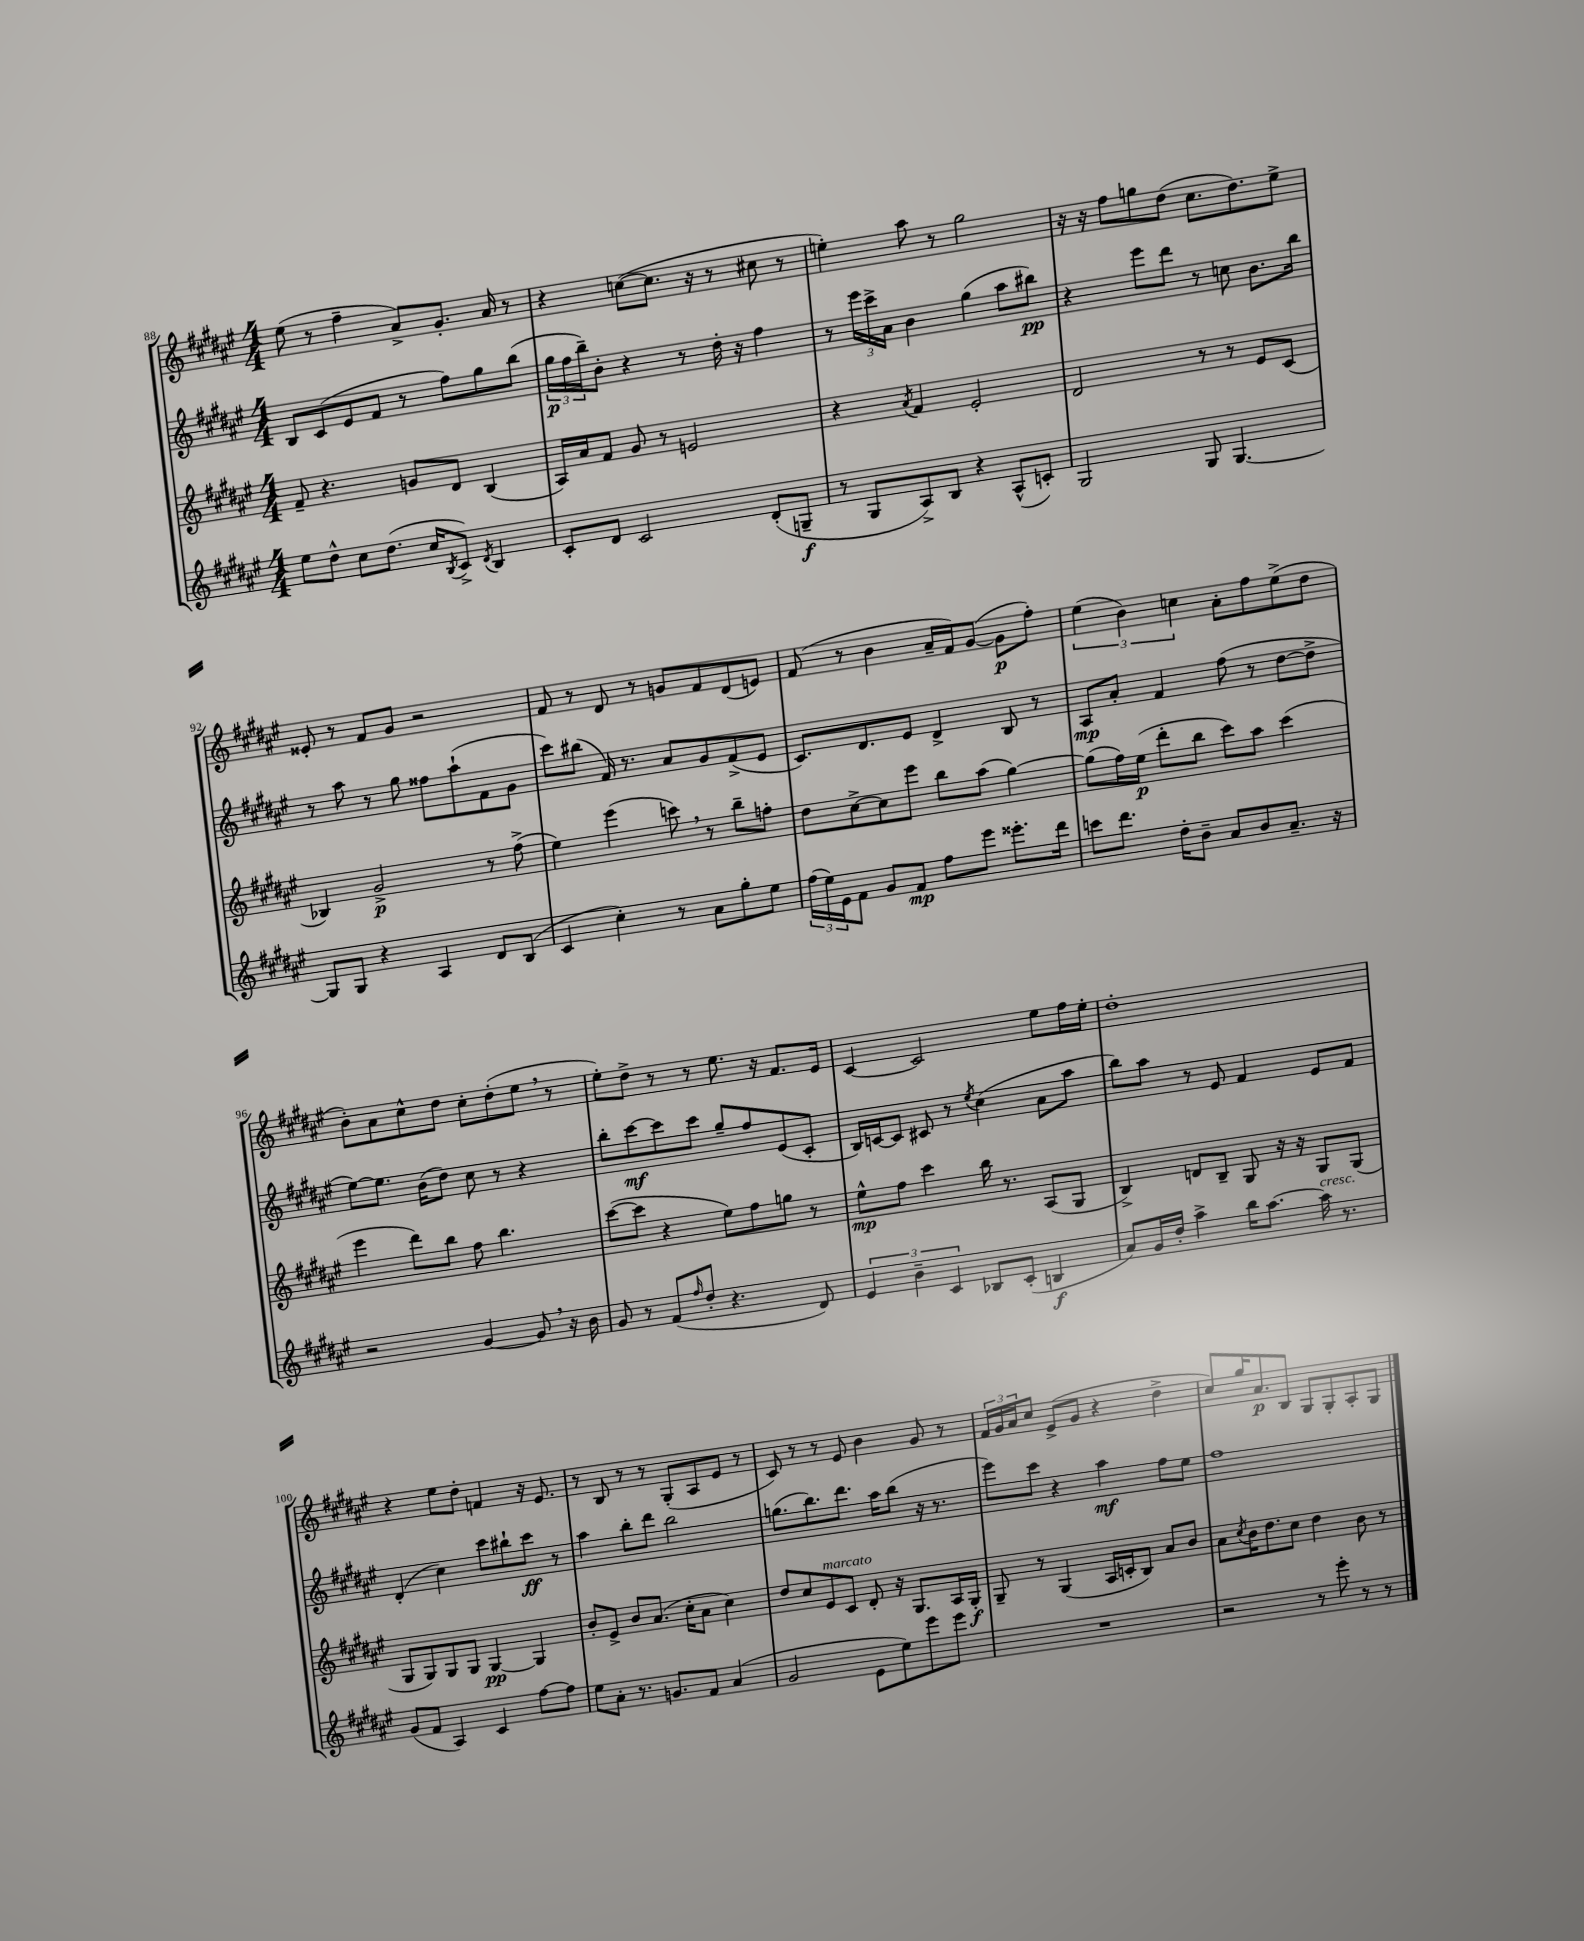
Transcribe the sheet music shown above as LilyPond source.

<<
\new StaffGroup <<
\new Staff = "s0" {
    \clef treble \key fis \major \numericTimeSignature \time 4/4
    eis''8( r8 fis''4-- ais'8->) gis'8.-. ais'16 r8 |
    r4 c''8~( c''8. r16 r8 cis''8 r8 |
    e''4-.) ais''8 r8 gis''2 |
    r16 r16 fis''8 g''8 dis''8( cis''8. dis''8.) eis''8-> |
    eisis'8-. r8 fis'8 gis'8 r2 |
    fis'8 r8 dis'8 r8 g'8 fis'8 dis'8( e'8) |
    fis'8( r8 b'4 ais'16-- fis'16) gis'8~( gis'8\p fis''8-.) |
    \tuplet 3/2 { eis''4( b'4) c''4 } ais'8-. fis''8 eis''8->( dis''8 |
    b'8-.) ais'8 cis''8-^ dis''8 cis''8-. dis''8-.( eis''8 \breathe r8 |
    eis''8-.) dis''8-> r8 r8 eis''8. r16 fis'8. eis'16 |
    cis'4~ cis'2 eis''8 fis''16 eis''16-. |
    dis''1-. |
    r4 eis''8 dis''8-. f'4 r16 eis'8. |
    r8 b8 r8 r8 gis8-.( ais8 eis'8 r8 |
    cis'8) r8 r8 eis'8 b'4 gis'8 r8 |
    \tuplet 3/2 { fis'16 gis'16 ais'16 } cis''8 eis'8->( gis'8 r4 dis''4-> |
    cis''8) gis''16 ais'8.\p b8 gis8 gis8-. ais8-. gis8 \bar "|." |
}
\new Staff = "s1" {
    \clef treble \key fis \major \numericTimeSignature \time 4/4
    b8 cis'8( eis'8 fis'8 r8 fis''8) gis''8 b''8( |
    \tuplet 3/2 { gis''16\p fis''16 b''16--) } b'8-. r4 r8 dis''16-. r16 fis''4 |
    r8 \tuplet 3/2 { eis'''16 cis'''16-> ais'16 } b'4 gis''4( ais''8 bis''8\pp) |
    r4 eis'''8 dis'''8 r8 c''8 b'8. b''16 |
    r8 ais''8 r8 gis''8 fisis''8 ais''8-!( fis'8 gis'8 |
    cis'''8) bis''8( fis'16) r8. ais'8 gis'8 fis'8->( eis'8 |
    cis'8.) dis'8. eis'8 dis'4-> b8 r8 |
    ais8\mp ais'8-. fis'4 fis''8( r8 dis''8~ dis''8-> |
    eis''8~) eis''8. b'16( dis''8) cis''8 r8 r4 |
    b''8-. cis'''8~\mf cis'''8 cis'''8 gis''8-- fis''8 eis'8( cis'8-. |
    b16) c'16~ c'8 cis'8 r8 \acciaccatura { eis''8 } cis''4( ais'8 ais''8 |
    b''8) ais''8 r8 eis'8 fis'4 eis'8 fis'8 |
    dis'4-.( cis''4) cis'''8 bis''8-! cis'''8\ff r8 |
    ais''4 b''8-. dis'''8 b''2 |
    g''8.( b''8.) dis'''8. ais''16 b''8( r16 r8. |
    eis'''8) cis'''8 r4 ais''4\mf fis''8 eis''8 |
    fis''1 \bar "|." |
}
\new Staff = "s2" {
    \clef treble \key fis \major \numericTimeSignature \time 4/4
    fis'8-- r4. g'8 dis'8 b4( |
    ais16) ais'16 fis'8 gis'8 r8 e'2 |
    r4 \acciaccatura { ais'8 } fis'4 eis'2-. |
    dis'2 r8 r8 eis'8 cis'8( |
    bes4) gis'2->\p r8 fis''8->( |
    eis''4) eis'''4( c'''8) \breathe r8 b''8-- f''8-. |
    dis''8 cis''8~-> cis''8 eis'''8 b''8 ais''8( gis''4~) |
    gis''8( fis''16) eis''16\p( dis'''8-. b''8 cis'''8) ais''8 cis'''4( |
    eis'''4 dis'''8) b''8 fis''8 b''4. |
    cis'''8~( cis'''8 r4 eis''8) fis''8 g''8 r8 |
    eis''8-^\mp fis''8 cis'''4 b''16 r8. ais8( gis8 |
    b4->) d'8 b8-- gis8 r16 r16 gis8 gis8( |
    gis8 gis8) gis8 gis8 gis4~\pp gis4 |
    b'8-. eis'8-> b'8 ais'8.( cis''16-. ais'8 cis''4) |
    dis''8 cis''8 eis'8^\markup { \italic "marcato" } cis'8 dis'8-. r16 gis8. ais16 gis16-.\f |
    gis8-- r8 gis4( ais16 c'16-. b8) ais'8 b'8 |
    ais'8 \acciaccatura { cis''8 } b'16 dis''8. cis''8 dis''4 b'8 r8 \bar "|." |
}
\new Staff = "s3" {
    \clef treble \key fis \major \numericTimeSignature \time 4/4
    eis''8 dis''8-^ cis''8 dis''8.( cis''16 \acciaccatura { b8 } cis'8->) \acciaccatura { dis'8 } b4 |
    cis'8-. dis'8 cis'2 dis'8-.( g8--\f |
    r8 gis8 ais8->) b8 r4 ais8-^( c'8-.) |
    gis2 gis8 gis4.~ |
    gis8 gis8 r4 ais4 dis'8 b8( |
    cis'4 cis''4-.) r8 ais'8 gis''8-. eis''8 |
    \tuplet 3/2 { fis''16( eis''16) eis'16 } fis'8 gis'8 fis'8\mp fis''8 eis'''8 eisis'''8.-. dis'''16 |
    c'''8 dis'''8. dis''16-. b'8-- ais'8 b'8 ais'8.-- r16 |
    r2 gis'4~ gis'8 \breathe r16 b'16 |
    gis'8 r8 fis'8( \grace { fis''16 } dis''8-. r4. dis'8) |
    \tuplet 3/2 { eis'4 b'4-- cis'4 } bes8 cis'8-.( b4\f |
    ais'8) gis'16 dis''16-. ais''4-> b''16 ais''8.~ ais''16^\markup { \italic "cresc." } r8. |
    gis'8( fis'8 ais4) cis'4 fis''8~ fis''8 |
    eis''8 ais'8-. r8. g'8. fis'8 ais'4( |
    gis'2 eis'8 eis''8) eis'''8 eis'''8 |
    R1 |
    r2 r8 eis'''8-. r8 r8 \bar "|." |
}
>>
>>
\layout { \context { \Score currentBarNumber = #88 } }
